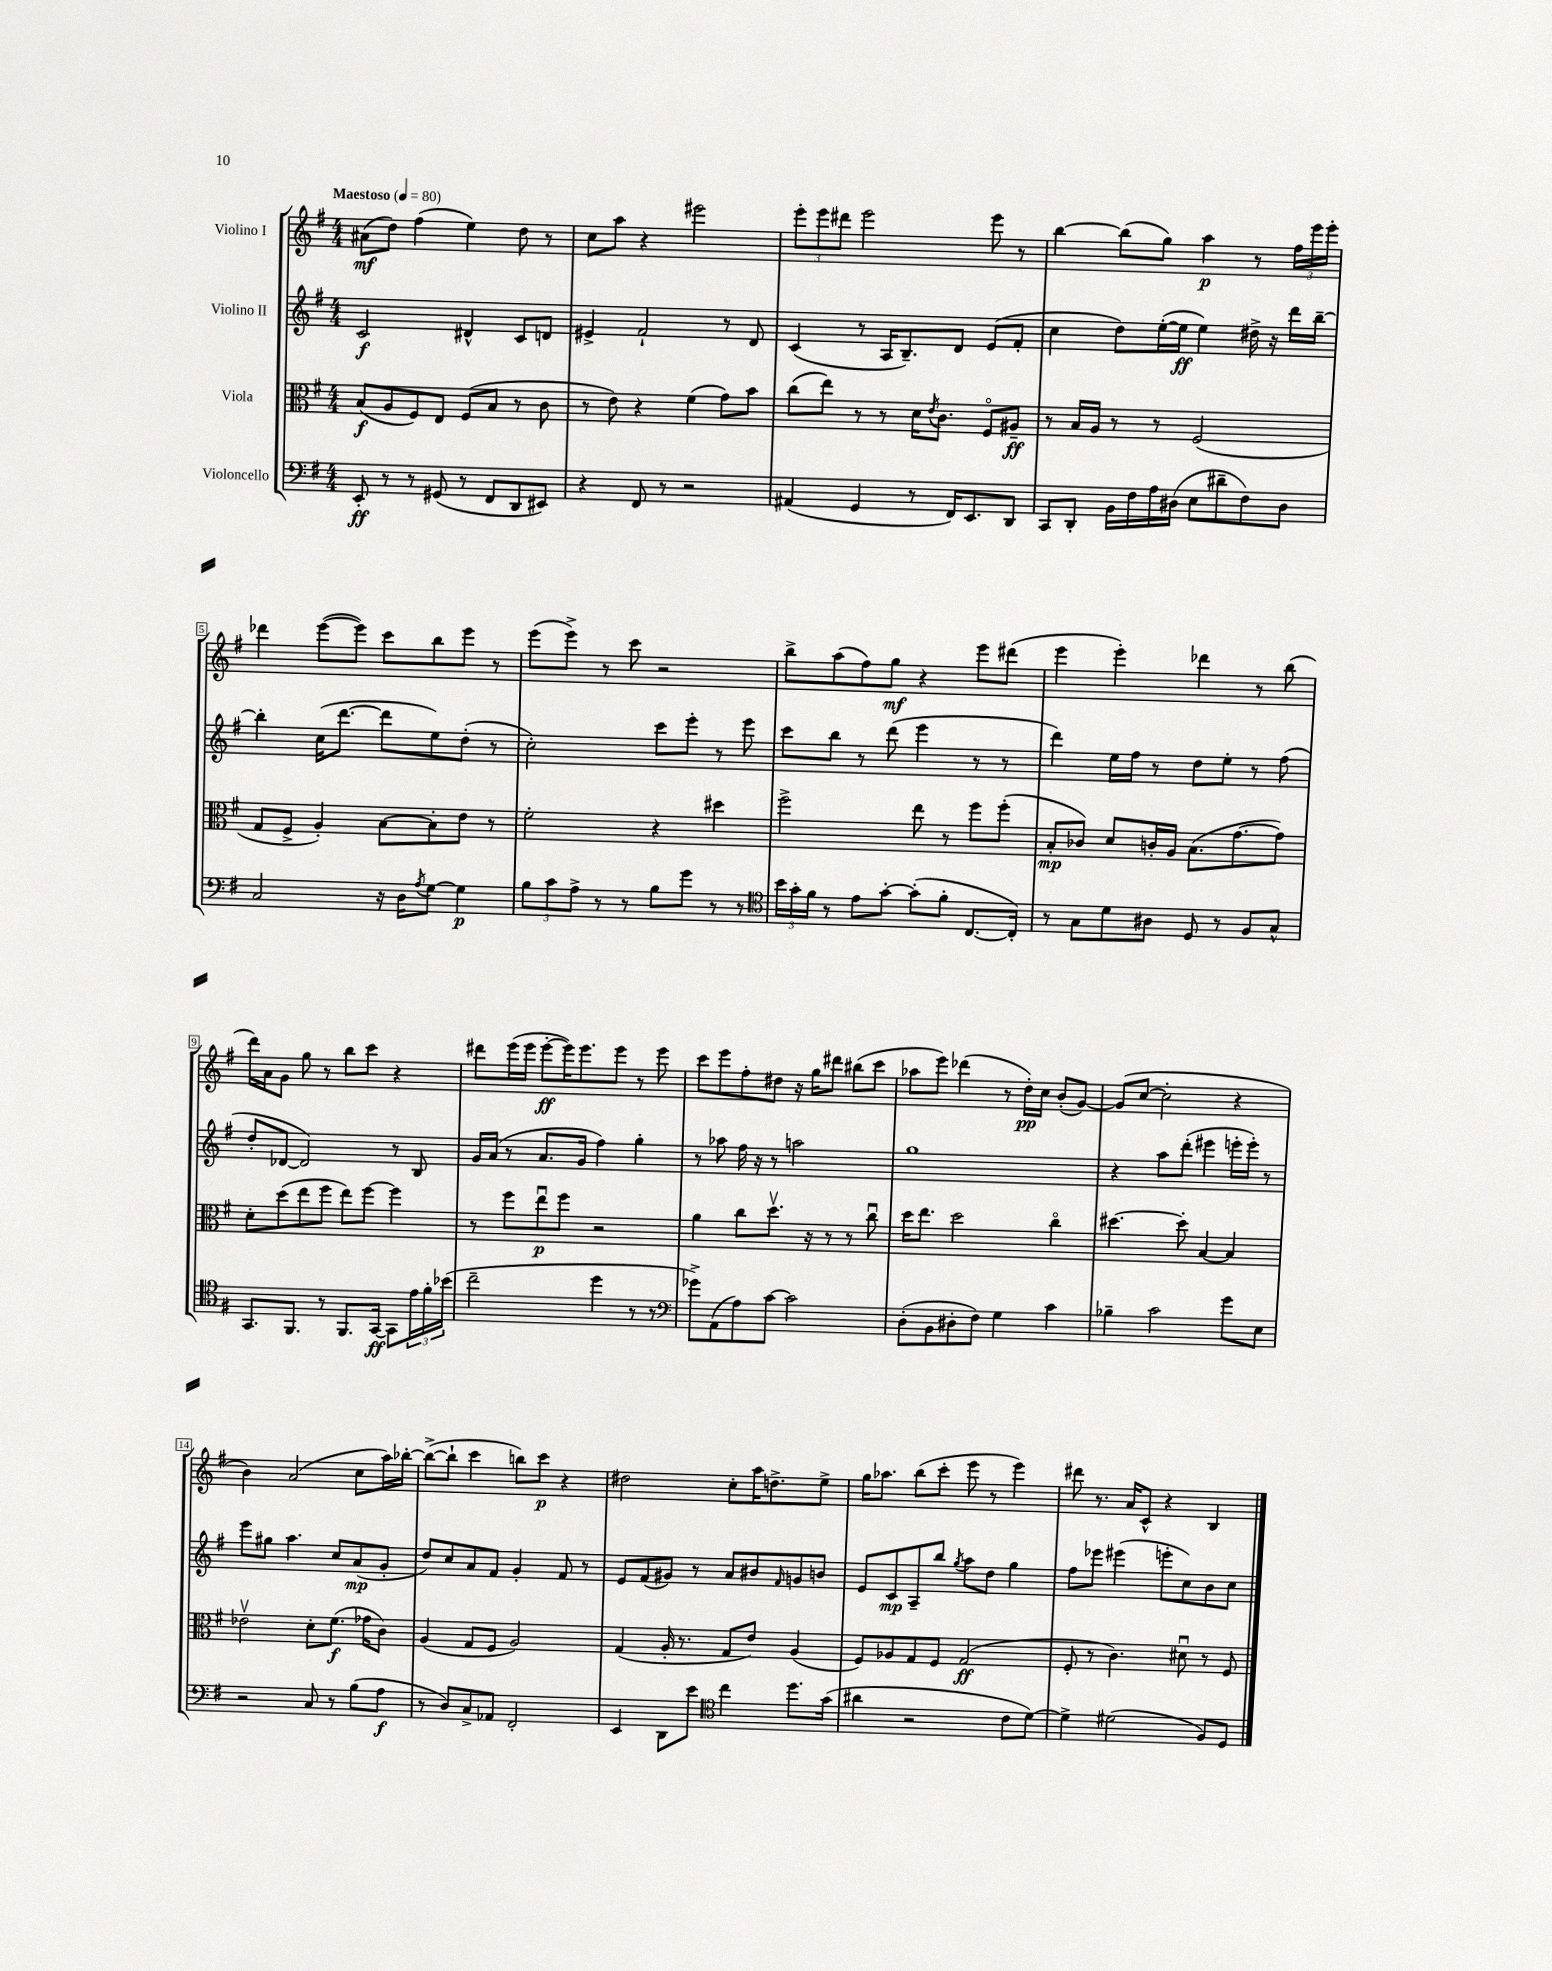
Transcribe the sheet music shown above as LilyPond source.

<<
\new StaffGroup <<
\new Staff = "s0" \with { instrumentName = "Violino I" } {
    \clef treble \key g \major \numericTimeSignature \time 4/4 \tempo "Maestoso" 4 = 80
    ais'8\mf( d''8) fis''4( e''4) d''8 r8 |
    c''8 a''8 r4 eis'''2 |
    \tuplet 3/2 { e'''8-. e'''8 dis'''8 } e'''2 e'''8 r8 |
    b''4~ b''8( g''8) a''4\p r8 \tuplet 3/2 { fis''16 e'''16 e'''16-. } |
    des'''4 e'''8~( e'''8) c'''8 b''8 e'''8 r8 |
    e'''8( e'''8->) r8 c'''8 r2 |
    b''8-> a''8( fis''8) g''8\mf r4 e'''8 dis'''8( |
    e'''4 e'''4-.) des'''4 r8 b''8( |
    d'''16) a'16 g'8 g''8 r8 b''8 c'''8 r4 |
    dis'''8 e'''16( e'''16 e'''8~-.\ff e'''16) e'''8. e'''8 r8 e'''8 |
    c'''8 e'''8 fis''8-. dis''8 r16 g''16 dis'''8 bis''8( c'''8 |
    aes''8 e'''8) des'''4( r8 d''16-.\pp) c''16 b'8-.( g'8~) |
    g'8( c''8~ c''2-. r4 |
    b'4) a'2( c''8 a''16) bes''16~-. |
    bes''8~->( bes''8-! c'''4 b''8) c'''8\p r4 |
    dis''2 c''8-. a''16 d''8.-> e''8-> |
    g''16 aes''8. b''8( c'''8-. e'''8 r8 e'''4) |
    dis'''8 r8. a'16 c'8-^ r4 b4 \bar "|." |
}
\new Staff = "s1" \with { instrumentName = "Violino II" } {
    \clef treble \key g \major \numericTimeSignature \time 4/4
    c'2\f dis'4-^ c'8 d'8 |
    eis'4-> fis'2-! r8 d'8 |
    c'4( r8 a16 b8.--) d'8 e'8( fis'8-. |
    c''4 d''8) e''16~-.( e''16\ff e''4) dis''16-> r16 d'''16 b''16~-- |
    b''4-. c''16( d'''8.~ d'''8 e''8) d''8-.( r8 |
    c''2-.) c'''8 e'''8-. r8 e'''8 |
    c'''8 b''8 r8 d'''8( e'''4 r8 r8 |
    d'''4) e''16 fis''16 r8 d''8 e''8-. r8 fis''8( |
    d''8-. des'8~ des'2) r8 b8 |
    g'16 a'16( r8 a'8. g'16 fis''4) g''4-. |
    r8 aes''8 fis''16 r16 r8 a''2 |
    g''1 |
    r4 a''8 d'''8-.( eis'''4 e'''16-. e'''16-.) r8 |
    e'''8 gis''8 a''4. c''8 a'8\mp( g'8-. |
    d''8) c''8 a'8 fis'8 g'4-. fis'8 r8 |
    e'8 fis'8( gis'8) r8 a'8 bis'8 \grace { fis'16 } g'8 b'8 |
    e'8 c'8\mp a8-- b''8 \acciaccatura { g''8 } a''8 d''8 g''4 |
    fis''8 ees'''8 eis'''4( e'''8-. c''8) b'8 c''8 \bar "|." |
}
\new Staff = "s2" \with { instrumentName = "Viola" } {
    \clef alto \key g \major \numericTimeSignature \time 4/4
    b8\f( a8 fis8) e8 fis8( b8 r8 c'8 |
    r8 e'8) r4 fis'4( g'8) b'8 |
    c''8( e''8) r8 r8 d'16 \acciaccatura { e'8 } c'8. fis8\flageolet ais8--\ff |
    r8 b16 a16 r8 r8 fis2( |
    g8 fis8-> a4-.) b8~ b8-. e'8 r8 |
    fis'2-. r4 dis''4 |
    fis''2-> e''8 r8 fis''8 fis''8-.( |
    b8-.\mp ces'8) d'8 c'16-. a16 b8.( g'8.~ g'8) |
    d'8-. d''8( e''8 fis''8 e''8) fis''8~ fis''4 |
    r8 fis''8 e''8\downbow\p fis''8 r2 |
    a'4 c''8 d''8.\upbow r16 r8 r8 c''8\downbow |
    d''16 e''8. d''2 c''4\flageolet |
    dis''4.~ dis''8-. b4~ b4 |
    ees'2\upbow d'8-. fis'8.\f( ges'16 c'8) |
    a4( g8 fis8 a2) |
    g4( a16-. r8. g8 e'8) a4( |
    fis8) aes8 g8 fis8 g2\ff( |
    fis8-. r8 c'4.) dis'8\downbow r8 fis8 \bar "|." |
}
\new Staff = "s3" \with { instrumentName = "Violoncello" } {
    \clef bass \key g \major \numericTimeSignature \time 4/4
    e,8-.\ff r8 r8 gis,8( r8 fis,8 d,8 eis,8) |
    r4 fis,8 r8 r2 |
    ais,4( g,4 r8 fis,16) e,8. d,8 |
    c,8 d,8-. b,16 fis16 a16 dis16( e8 dis'8-- fis8) dis8 |
    c2 r16 d16 \acciaccatura { a8 } g8~ g4\p |
    \tuplet 3/2 { b8 c'8 a8-> } r8 r8 b8 g'8 r8 r8 |
    \clef tenor \tuplet 3/2 { b'16 g'16-. fis'16 } r8 e'8 g'8~-. g'8-.( fis'8-. c8.~ c16-.) |
    r8 g8 d'8 ais8 d8 r8 fis8 g8-^ |
    g,8. fis,8. r8 fis,8. g,16~\ff g,8 \tuplet 3/2 { e'16 fis'16-. bes'16( } |
    c''2-- d''4 r8 r8 |
    \clef bass ges'8->) a,8( a8) c'8~ c'2 |
    d8-.( b,8 dis8-. fis8) g4 c'4 |
    bes4-- c'2 g'8 e8 |
    r2 c8 r8 b8( a8\f |
    r8 d8) c8-> aes,8 fis,2-. |
    e,4 d,8 e'8 \clef tenor c''4 d''8. g'16( |
    ais'4 r2 c'8 d'8~) |
    d'4-> dis'2( fis8) d8 \bar "|." |
}
>>
>>
\layout { \context { \Score \override BarNumber.stencil = #(make-stencil-boxer 0.1 0.3 ly:text-interface::print) } }
